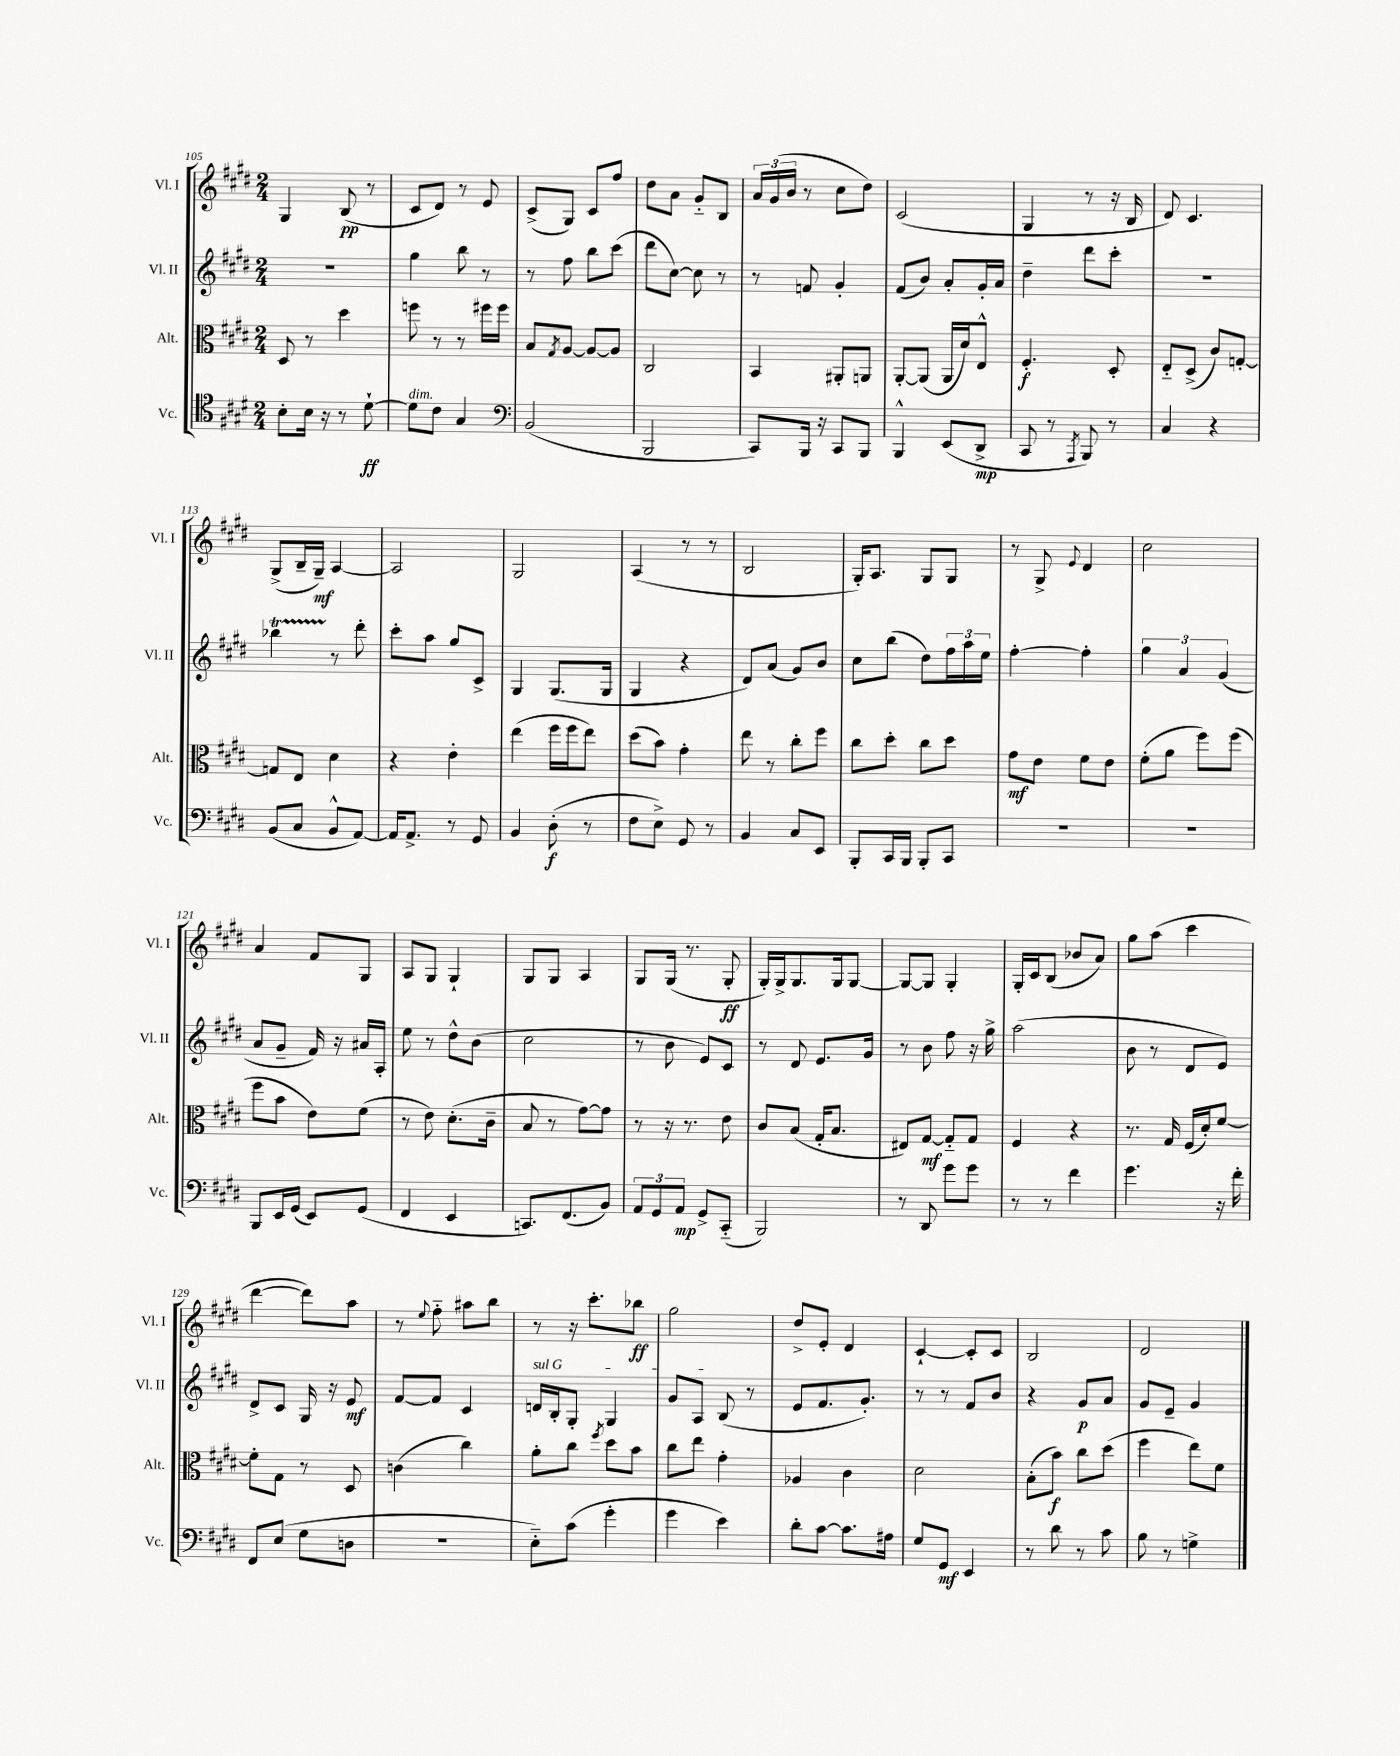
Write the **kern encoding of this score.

**kern	**dynam	**kern	**dynam	**kern	**dynam	**kern	**dynam
*part4	*part4	*part3	*part3	*part2	*part2	*part1	*part1
*staff4	*staff4	*staff3	*staff3	*staff2	*staff2	*staff1	*staff1
*I"Vc.	*	*I"Alt.	*	*I"Vl. II	*	*I"Vl. I	*
*I'Vc.	*	*I'Alt.	*	*I'Vl. II	*	*I'Vl. I	*
*clefC4	*	*clefC3	*	*clefG2	*	*clefG2	*
*k[f#c#g#d#]	*	*k[f#c#g#d#]	*	*k[f#c#g#d#]	*	*k[f#c#g#d#]	*
*M2/4	*	*M2/4	*	*M2/4	*	*M2/4	*
=105	=105	=105	=105	=105	=105	=105	=105
8B'\L	.	8D#/	.	2r	.	4G#/	.
16B\Jk	.	8r	.	.	.	.	.
16r	.	.	.	.	.	.	.
8r	.	4dd#\	.	.	.	(8B/	pp
[8d#`\	ff	.	.	.	.	8r	.
=106	=106	=106	=106	=106	=106	=106	=106
!LO:TX:a:i:t=dim.	!	!	!	!	!	!	!
8d#\L]	.	8ffn\	.	4gg#\	.	8c#/L	.
8c#\J	.	8r	.	.	.	8d#/J)	.
4G#/	.	8r	.	8bb\	.	8r	.
.	.	16ff#X\LL	.	8r	.	8e/	.
.	.	16ff#\JJ	.	.	.	.	.
=107	=107	=107	=107	=107	=107	=107	=107
*clefF4	*	*	*	*	*	*	*
(2BB/	.	8B/L	.	8r	.	(8c#^/L	.
.	.	8qG#/	.	.	.	.	.
.	.	[8A/J	.	8ff#\	.	8G#/J)	.
.	.	8A/L_	.	8bb\L	.	8c#/L	.
.	.	8A/J]	.	(8ccc#\J	.	8ff#/J	.
=108	=108	=108	=108	=108	=108	=108	=108
2BBB/	.	2C#/	.	8ddd#\L	.	8dd#\L	.
.	.	.	.	[8cc#\J)	.	8a\J	.
.	.	.	.	8cc#\]	.	8g#/L	.
.	.	.	.	8r	.	8B/J	.
=109	=109	=109	=109	=109	=109	=109	=109
8CC#/L)	.	4BB/	.	8r	.	24a/LL	.
.	.	.	.	.	.	(24g#/	.
.	.	.	.	.	.	24b/JJ	.
16BBB/Jk	.	.	.	8fn/	.	8r	.
16r	.	.	.	.	.	.	.
8CC#/L	.	8AA#X'/L	.	4g#'/	.	8cc#\L	.
8BBB/J	.	8AAn/J	.	.	.	8dd#\J)	.
=110	=110	=110	=110	=110	=110	=110	=110
4BBB^^/	.	[8AA'/L	.	(8f#/L	.	(2c#/	.
.	.	(8AA/J]	.	8b/J)	.	.	.
(8EE/L	.	16AA/LL	.	8a'/L	.	.	.
.	.	16d#/J)	.	.	.	.	.
8DD#^/J	mp	8E^^/J	.	16g#'/L	.	.	.
.	.	.	.	16a/JJ	.	.	.
=111	=111	=111	=111	=111	=111	=111	=111
8CC#/	.	4.F#'/	f	4dd#~\	.	4G#/	.
8r	.	.	.	.	.	.	.
8qAAA/	.	.	.	.	.	.	.
8BBB/)	.	.	.	8ddd#\L	.	8r	.
8r	.	8D#'/	.	8ccc#'\J	.	16r	.
.	.	.	.	.	.	16B/	.
=112	=112	=112	=112	=112	=112	=112	=112
4C#/	.	8E/L	.	2r	.	8d#/)	.
.	.	(8D#^/J	.	.	.	4.c#/	.
4r	.	8c#/L)	.	.	.	.	.
.	.	[8Gn'/J	.	.	.	.	.
!!LO:LB:g=z
=113	=113	=113	=113	=113	=113	=113	=113
(8BB/L	.	8Gn/L]	.	4bb-XT\	.	(8G#^/L	.
8C#/J	.	8E/J	.	.	.	16B~/L	.
.	.	.	.	.	.	16G#~/JJ)	mf
8BB^^/L	.	4d#\	.	8r	.	[4A/	.
[8AA/J)	.	.	.	8ddd#'\	.	.	.
=114	=114	=114	=114	=114	=114	=114	=114
16AA/KL]	.	4r	.	8ccc#'\L	.	2A/]	.
8.AA^/J	.	.	.	.	.	.	.
.	.	.	.	8aa\J	.	.	.
8r	.	4e'\	.	8gg#/L	.	.	.
8GG#/	.	.	.	8c#^/J	.	.	.
=115	=115	=115	=115	=115	=115	=115	=115
4BB/	.	(4ee\	.	4G#/	.	2G#/	.
(8D#'\	f	16ff#\LL	.	(8.G#/L	.	.	.
.	.	16ff#\J	.	.	.	.	.
8r	.	8ee\J)	.	.	.	.	.
.	.	.	.	16G#/Jk	.	.	.
=116	=116	=116	=116	=116	=116	=116	=116
8F#\L	.	(8dd#\L	.	4G#/	.	(4A/	.
8E^\J)	.	8b\J)	.	.	.	.	.
8GG#/	.	4g#'\	.	4r	.	8r	.
8r	.	.	.	.	.	8r	.
=117	=117	=117	=117	=117	=117	=117	=117
4BB/	.	8ee\	.	8d#/L)	.	2B/	.
.	.	8r	.	(8a/J	.	.	.
8C#/L	.	8cc#'\L	.	8g#/L)	.	.	.
8EE/J	.	8ff#\J	.	8b/J	.	.	.
=118	=118	=118	=118	=118	=118	=118	=118
8BBB'/L	.	8cc#\L	.	8cc#\L	.	16G#'/KL)	.
.	.	.	.	.	.	8.A/J	.
16CC#/L	.	8dd#'\J	.	(8bb\J	.	.	.
16BBB/JJ	.	.	.	.	.	.	.
8BBB'/L	.	8cc#\L	.	8dd#\L)	.	8G#/L	.
8CC#/J	.	8dd#\J	.	24ff#\L	.	8G#/J	.
.	.	.	.	24aa\	.	.	.
.	.	.	.	24ee\JJ	.	.	.
=119	=119	=119	=119	=119	=119	=119	=119
2r	.	8g#\L	mf	[4ff#'\	.	8r	.
.	.	8e\J	.	.	.	8G#^/	.
.	.	.	.	.	.	8qqe/	.
.	.	8f#\L	.	4ff#'\]	.	4d#/	.
.	.	8e\J	.	.	.	.	.
=120	=120	=120	=120	=120	=120	=120	=120
2r	.	(8f#'\L	.	6gg#\	.	2cc#\	.
.	.	8a\J	.	.	.	.	.
.	.	.	.	6a/	.	.	.
.	.	8ff#\L)	.	.	.	.	.
.	.	.	.	(6g#/	.	.	.
.	.	(8ff#\J	.	.	.	.	.
!!LO:LB:g=z
=121	=121	=121	=121	=121	=121	=121	=121
8BBB/L	.	8ff#\L	.	8a/L	.	4a/	.
16EE/L	.	8b\J	.	8g#~/J	.	.	.
(16GG#/JJ	.	.	.	.	.	.	.
8EE/L)	.	8e\L)	.	16f#/)	.	8f#/L	.
.	.	.	.	16r	.	.	.
(8GG#/J	.	(8f#\J	.	16a#X/LL	.	8G#/J	.
.	.	.	.	16A'/JJ	.	.	.
=122	=122	=122	=122	=122	=122	=122	=122
4FF#/	.	8r	.	8ee\	.	8A/L	.
.	.	8e\)	.	8r	.	8G#/J	.
4EE/	.	(8.d#'\L	.	8dd#^^\L	.	4G#`/	.
.	.	.	.	(8b\J	.	.	.
.	.	16c#~\Jk	.	.	.	.	.
=123	=123	=123	=123	=123	=123	=123	=123
8.CCn/L)	.	8B/	.	2cc#\	.	8G#/L	.
.	.	8r	.	.	.	8G#/J	.
(8.FF#/	.	.	.	.	.	.	.
.	.	[8g#\L)	.	.	.	4A/	.
8BB/J)	.	8g#\J]	.	.	.	.	.
=124	=124	=124	=124	=124	=124	=124	=124
12AA/L	.	8r	.	8r	.	8G#/L	.
12GG#/	.	.	.	.	.	.	.
.	.	16r	.	8b\	.	(16G#/Jk	.
12AA/J	mp	.	.	.	.	.	.
.	.	8.r	.	.	.	8.r	.
8GG#^/L	.	.	.	8e/L)	.	.	.
(8CC#/J	.	8e\	.	8c#/J	.	8G#'/	ff
=125	=125	=125	=125	=125	=125	=125	=125
2BBB/)	.	8c#/L	.	8r	.	16G#'/LL)	.
.	.	.	.	.	.	16G#^/J	.
.	.	(8B/J	.	8d#/	.	8.G#/	.
.	.	16G#'/KL	.	8.e/L	.	.	.
.	.	8.B/J	.	.	.	16G#/k	.
.	.	.	.	.	.	[8G#/J	.
.	.	.	.	16g#/Jk	.	.	.
=126	=126	=126	=126	=126	=126	=126	=126
8r	.	8E#X/L)	.	8r	.	8G#/L_	.
8DD#/	.	[8G#/J	mf	8b\	.	8G#/J]	.
8g#\L	.	8G#/L]	.	8ff#\	.	4G#'/	.
8g#\J	.	8G#/J	.	16r	.	.	.
.	.	.	.	16gg#^\	.	.	.
=127	=127	=127	=127	=127	=127	=127	=127
8r	.	4F#/	.	(2aa\	.	16G#'/LL	.
.	.	.	.	.	.	16c#/J	.
8r	.	.	.	.	.	(8B/J	.
4f#\	.	4r	.	.	.	8b-X/L	.
.	.	.	.	.	.	8a/J)	.
=128	=128	=128	=128	=128	=128	=128	=128
4.g#\	.	8.r	.	8b\	.	8gg#\L	.
.	.	.	.	8r	.	(8aa\J	.
.	.	16G#/	.	.	.	.	.
.	.	(16F#/LL	.	8d#/L	.	4ccc#\	.
.	.	16d#'/J)	.	.	.	.	.
16r	.	[8f#/J	.	8e/J)	.	.	.
16f#'\	.	.	.	.	.	.	.
!!LO:LB:g=z
=129	=129	=129	=129	=129	=129	=129	=129
8FF#/L	.	8f#'\L]	.	8d#^/L	.	[4ddd#\	.
(8E/J	.	8G#\J	.	8c#/J	.	.	.
8G#\L	.	8r	.	16G#/	.	8ddd#\L])	.
.	.	.	.	16r	.	.	.
8Dn\J	.	8D#/	.	8e/	mf	8aa\J	.
=130	=130	=130	=130	=130	=130	=130	=130
2r	.	(4cn\	.	[8f#/L	.	8r	.
.	.	.	.	.	.	8qqee/	.
.	.	.	.	8f#/J]	.	8ff#\	.
.	.	4cc#\)	.	4c#/	.	8aa#X\L	.
.	.	.	.	.	.	8bb\J	.
=131	=131	=131	=131	=131	=131	=131	=131
!	!	!	!	!LO:TX:a:i:t=sul G	!	!	!
8E\L)	.	8a'\L	.	16dn/LL	.	8r	.
.	.	.	.	16B'/J	.	.	.
(8c#\J	.	8cc#\J	.	8G#'/J	.	16r	.
.	.	.	.	.	.	8.ccc#'\L	.
.	.	8qff#/	.	.	.	.	.
4g#'\	.	8dd#\L	.	4G#/	.	.	.
.	.	8b\J	.	.	.	8bb-X\J	ff
=132	=132	=132	=132	=132	=132	=132	=132
4g#\	.	8cc#\L	.	8g#/L	.	2gg#\	.
.	.	8ee\J	.	8A/J	.	.	.
4e\)	.	4g#'\	.	(8B/	.	.	.
.	.	.	.	8r	.	.	.
=133	=133	=133	=133	=133	=133	=133	=133
8d#'\L	.	4A-X/	.	8e/L	.	8dd#^/L	.
[8c#\J	.	.	.	8.f#/	.	8e'/J	.
8.c#\L]	.	4c#\	.	.	.	4d#/	.
.	.	.	.	8.g#'/J)	.	.	.
16A#X\Jk	.	.	.	.	.	.	.
=134	=134	=134	=134	=134	=134	=134	=134
8G#/L	.	2d#\	.	8r	.	[4c#`/	.
8GG#/J	mf	.	.	8r	.	.	.
4EE/	.	.	.	8f#/L	.	8c#'/L]	.
.	.	.	.	8b/J	.	8c#/J	.
=135	=135	=135	=135	=135	=135	=135	=135
8r	.	(8B'\L	.	4r	.	2B/	.
8d#\	.	8b\J)	f	.	.	.	.
8r	.	8cc#\L	.	8g#/L	p	.	.
8c#\	.	(8dd#\J	.	8a/J	.	.	.
=136	=136	=136	=136	=136	=136	=136	=136
8B\	.	4ff#\	.	8g#/L	.	2d#/	.
8r	.	.	.	8e~/J	.	.	.
4Gn^\	.	8ee\L)	.	4g#/	.	.	.
.	.	8f#\J	.	.	.	.	.
==	==	==	==	==	==	==	==
*-	*-	*-	*-	*-	*-	*-	*-
